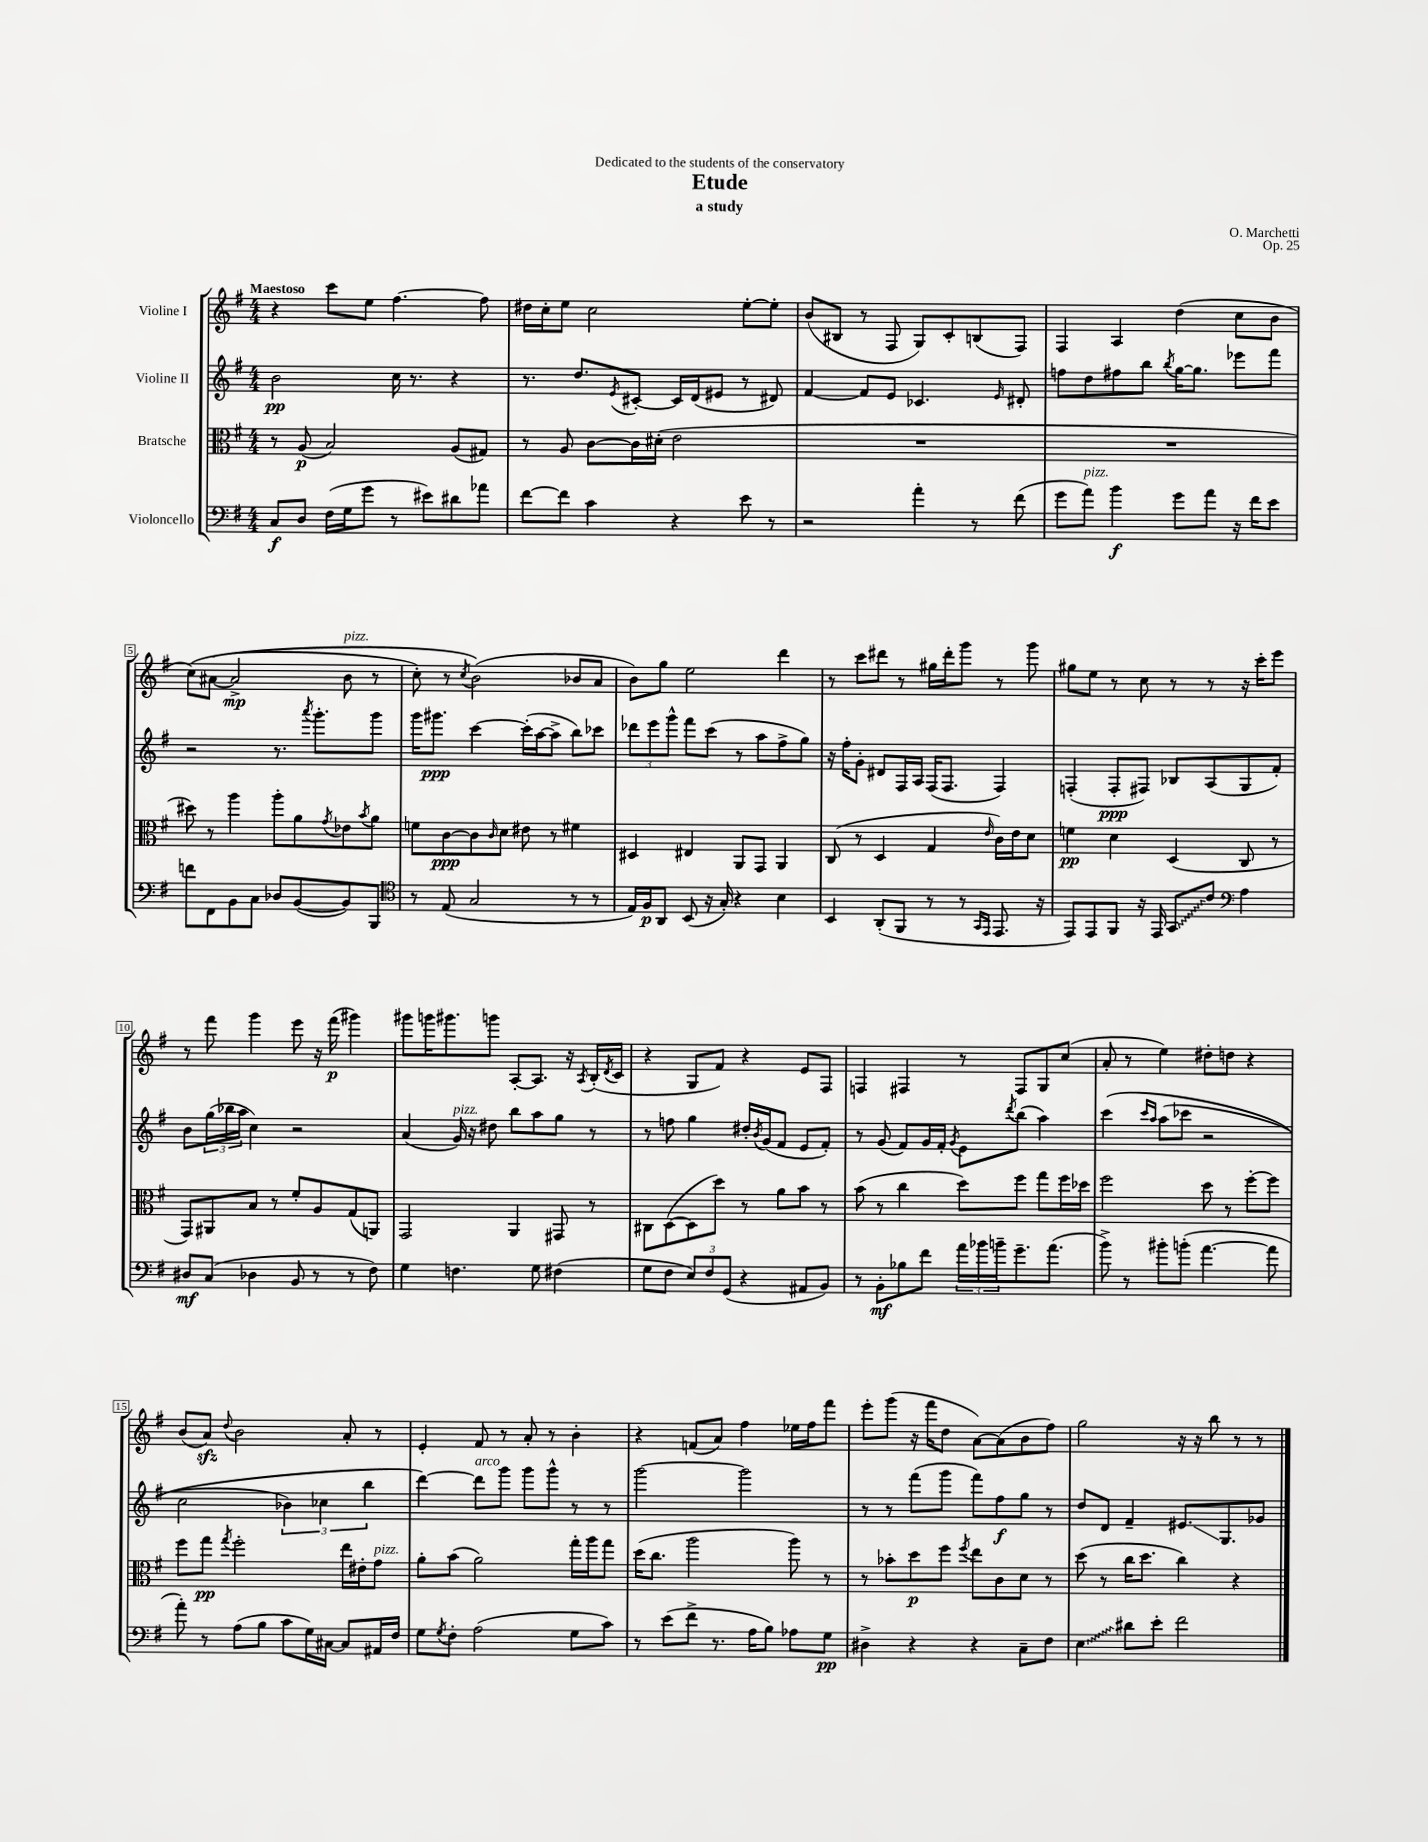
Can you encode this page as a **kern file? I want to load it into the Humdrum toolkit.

**kern	**kern	**kern	**kern
*staff4	*staff3	*staff2	*staff1
*clefF4	*clefC3	*clefG2	*clefG2
*k[f#]	*k[f#]	*k[f#]	*k[f#]
*M4/4	*M4/4	*M4/4	*M4/4
8C	8r	2b	4r
8D	(8A	.	.
(16F#	2B)	.	8ccc
16G	.	.	.
8g	.	.	8ee
8r	.	16cc	[4.ff#
.	.	8.r	.
8e#)	.	.	.
8d#	(8A	4r	.
8a-	8G#)	.	8ff#]
=	=	=	=
[8f#	8r	8.r	16dd#
.	.	.	16cc'
8f#]	8A	.	8ee
.	.	8.dd	.
4c	[8c	.	2cc
.	.	8qe	.
.	16c]	[8c#'	.
.	(16d#'	.	.
4r	2e	16c#]	.
.	.	(16d	.
.	.	8e#	.
8e	.	8r	[8ee'
8r	.	8d#)	8ee']
=	=	=	=
2r	1r	[4f#	(8b
.	.	.	8B#
.	.	8f#]	8r
.	.	8e	8F#
4a'	.	4.c-	8G)
.	.	.	8c'
8r	.	.	(8B
.	.	16qqe	.
(8f#	.	8d#'	8F#)
=	=	=	=
8g	1r	8ff	4F#
8a)	.	8dd	.
4b	.	8ff#	4A
.	.	8bb	.
.	.	8qbb	.
8g	.	[16gg	(4dd
.	.	8.gg]	.
8a	.	.	.
16r	.	8eee-	8cc
16f#	.	.	.
8e	.	8fff#	8b
=	=	=	=
8f	8dd#)	2r	&(8cc)
8FF#	8r	.	([8a#
8BB	4aa	.	2a#^]
8C	.	.	.
8D-	8aa'	8.r	.
([8BB	8a	.	.
.	.	8qaaa	.
.	.	8.ggg'	.
.	8qg	.	.
8BB])	8e-	.	8b
.	8qb	.	.
8BBB	8a	8ggg	8r
=	=	=	=
*clefC4	*	*	*
8r	8f	16ggg	8cc')
.	.	8.ggg#	.
(8E	[8c	.	8r
.	.	.	8qcc
2G	8c]	[4ccc	(2b&)
.	16qqc	.	.
.	8d	.	.
.	8e#	(16ccc']	.
.	.	[16aa	.
.	8r	8aa^]	.
8r	4f#	8bb)	8b-
8r	.	8ccc-	8a
=	=	=	=
16E)	4D#	12ddd-	8b)
16F#	.	.	.
.	.	12eee	.
8AA	.	.	8gg
.	.	12ggg^^	.
(8BB	4E#	8fff#	2ee
16r	.	(8ccc	.
16G')	.	.	.
4r	8AA	8r	.
.	8GG	8aa	.
4B	4AA	8ff#^	4ddd
.	.	8gg)	.
=	=	=	=
4BB	(8C	16r	8r
.	.	16ff#'	.
.	8r	8g'	8ccc
(8AA'	4D	8d#	8ddd#
8FF#	.	16F#	8r
.	.	16A	.
8r	4G	(16F#	16gg#
.	.	8.F#	16ddd#'
8r	.	.	8ggg
16qqGG	.	.	.
16qqEE	16qqe	.	.
8.EE	16c)	4F#)	8r
.	16e	.	.
.	8d	.	8ggg
16r	.	.	.
=	=	=	=
8EE)	4f	(4F'	8gg#
8EE	.	.	8ee
8FF#	4d	8F'	8r
16r	.	8F#)	8cc
16EE	.	.	.
8GG	(4D	8B-	8r
8c	.	(8A	8r
*clefF4	*	*	*
4A	8C	8G	16r
.	.	.	16ccc'
.	8r	8f#')	8eee
=	=	=	=
8D#	8GG)	8b	8r
(8C	8AA#	(24gg	8fff#
.	.	24bb-	.
.	.	24aa	.
4D-	8B	4cc)	4ggg
.	8r	.	.
8BB	8f#'	2r	8eee
8r	8A	.	16r
.	.	.	(16fff#
8r	(8G	.	4ggg#)
8F#)	8AA)	.	.
=	=	=	=
4G	2GG	(4a	8ggg#
.	.	.	16ggg
.	.	.	8.ggg#
4.F	.	16g)	.
.	.	16r	.
.	.	8dd#	8ggg
.	4AA	8bb	[8A'
8G	.	8aa	8.A]
(4F#	8GG#	8gg	.
.	.	.	16r
.	.	.	8qA
.	8r	8r	(16B'
.	.	.	8qd
.	.	.	16c
=	=	=	=
8G	8C#	8r	4r
8F#	([8D	8ff	.
12E)	8D]	4gg	8G
12F#	.	.	.
.	8dd)	.	8f#)
(12GG	.	.	.
4r	8r	16dd#'	4r
.	.	8qb	.
.	.	(16g	.
.	8a	8f#	.
8AA#	8b	8e	8e
8BB)	8r	8f#')	8F#
=	=	=	=
8r	(8b	8r	4F
8BB'	8r	(8g	.
8B-	4cc	8f#)	4F#
8f#	.	16g	.
.	.	16f#'	.
.	.	8qg	.
24a	8dd)	8e	8r
24b-	.	.	.
24b~	.	.	.
.	.	8qddd	.
8.g~	8ff#	(8bb	8F#
.	8gg	4aa)	8G
(8.a	.	.	.
.	16ff#	.	(8cc
.	16dd-	.	.
=	=	=	=
8b^)	2ff#	&(4ccc	8a'
8r	.	.	8r
.	.	16qqccc	.
.	.	16qqaa	.
8b#'	.	(8aa	4ee)
(8b'	.	8ccc-	.
[4.a	8dd	2r	8dd#'
.	8r	.	8dd
.	[8ff#'	.	4r
8a]	8ff#]	.	.
=	=	=	=
8a')	8ff#	2cc	(8b
8r	8gg	.	8a)
.	8qgg	.	8qqdd
(8A	2ff#'	.	2b
8B	.	.	.
8c	.	6b-)	.
16G)	.	.	.
.	.	6cc-	.
[16C#	.	.	.
8C#]	16ee	.	8a'
.	16e#'	.	.
.	.	6bb	.
16AA#	8g	.	8r
16F#	.	.	.
=	=	=	=
8G	8a'	[4ddd&)	4e'
8qG	.	.	.
8F#'	(8b	.	.
(2A	2a)	8ddd]	8f#
.	.	8ggg	8r
.	.	8ggg	8a'
.	.	8ggg^^	8r
8G	16gg'	8r	4b'
.	16aa	.	.
8c)	8gg	8r	.
=	=	=	=
8r	(16dd	[2ggg	4r
.	8.cc	.	.
(8e	.	.	.
8f#^	2aa	.	(8f
8.r	.	.	8a)
.	.	2ggg]	4ff#
16A	.	.	.
8B)	.	.	.
8A-	8aa)	.	16ee-
.	.	.	16ff#
8G	8r	.	8fff#
=	=	=	=
4D#^	8r	8r	8eee'
.	8b-'	8r	(8ggg
4r	8dd	(8fff#	16r
.	.	.	16fff#
.	8ff#	8ggg	8dd
.	8qff#	.	.
4r	8ee	8fff#)	[8a)
.	8c	8ff#	(8a]
8C~	8d	8gg	8b
8F#	8r	8r	8ff#)
=	=	=	=
4E	(8dd	8dd	2gg
.	8r	8d	.
8d#	16cc	4f#~	.
.	8.dd	.	.
8e'	.	.	.
2f#	4cc)	8.e#	16r
.	.	.	16r
.	.	.	8bb
.	.	8.G	.
.	4r	.	8r
.	.	8g-	8r
==	==	==	==
*-	*-	*-	*-
